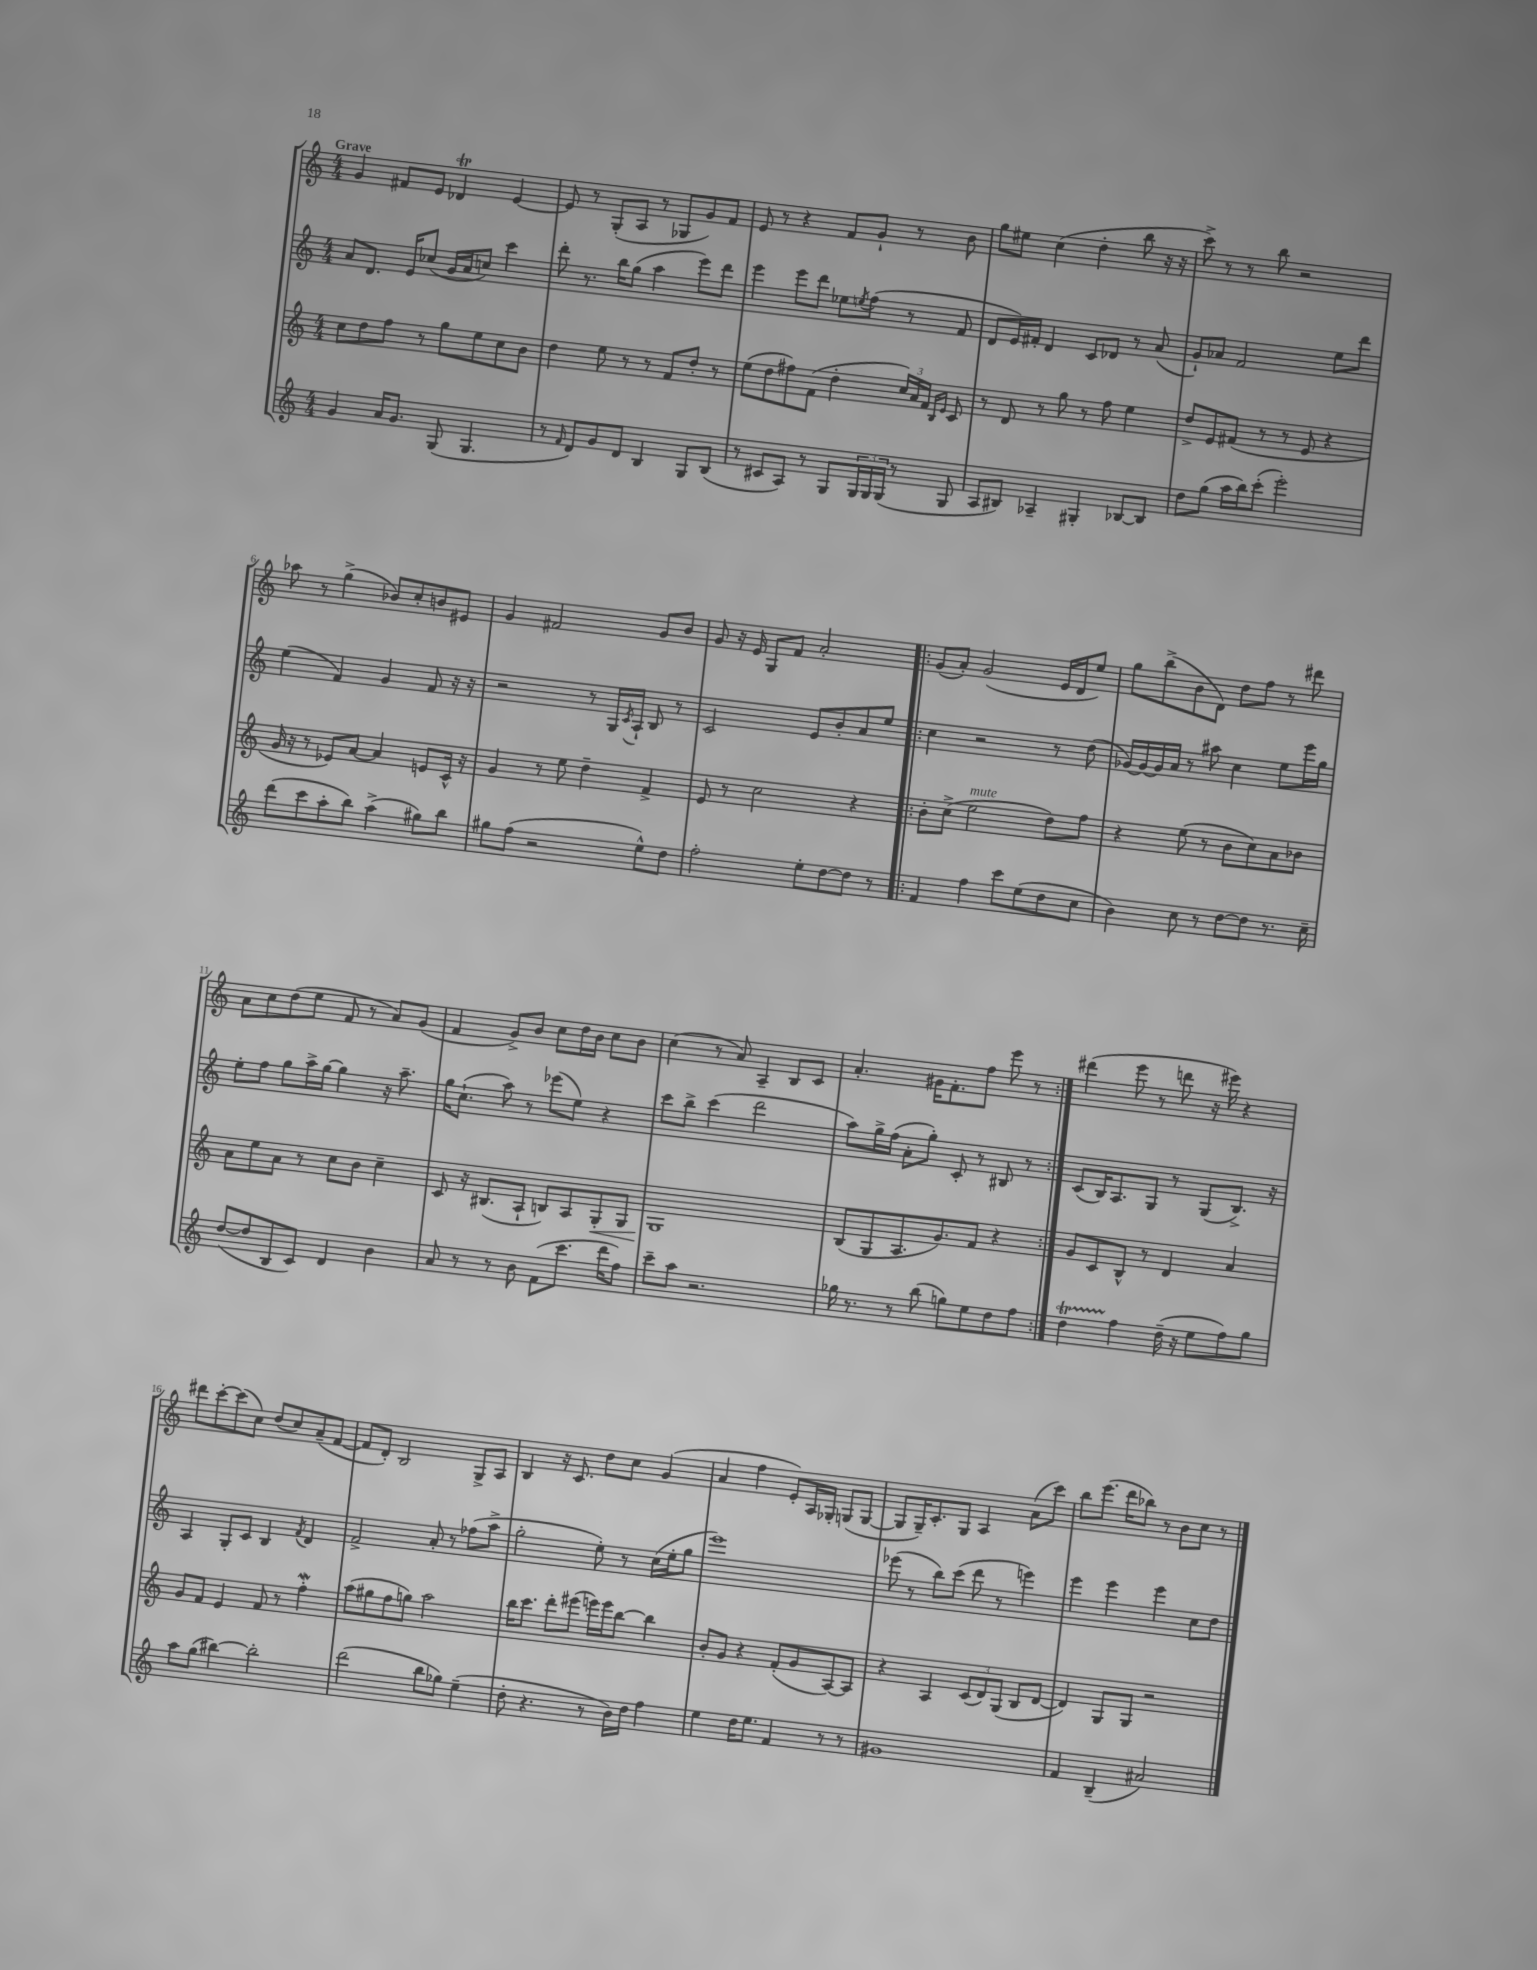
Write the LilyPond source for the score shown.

<<
\new StaffGroup <<
\new Staff = "s0" {
    \clef treble \key c \major \numericTimeSignature \time 4/4 \tempo "Grave"
    g'4 fis'8 e'8 des'4\trill e'4~ |
    e'8 r8 g8-.( a8 r8 ges8 g'8) f'8 |
    e'8 r8 r4 f'8 g'8-! r8 b'8 |
    g''8 eis''8 c''4( d''4-. b''8 r16 r16 |
    c'''8->) r8 r8 b''8 r2 |
    aes''8 r8 g''4->( bes'8) c''8-. b'8 eis'8 |
    g'4 fis'2 g'8 b'8 |
    g'8 r16 e'16 g8 f'8 a'2-. |
    \repeat volta 2 { g'8( a'8-.) g'2( e'16 d'16 e''8) |
    g''8 b''8->( b'8 d'8) d''8 f''8 r8 dis'''8 |
    a'8 c''8 d''8( e''8 f'8 r8 a'8) g'8( |
    f'4 g'8->) b'8 c''8 d''16 b'16 c''8 b'8 |
    c''4( r8 a'8) a4-- b8 c'8 |
    a'4.-. gis'16 f'8.-. f''8 e'''8 r8 | }
    dis'''4( e'''8 r8 d'''8 r16 eis'''16) r4 |
    dis'''8 c'''8~-. c'''8( c''8) d''8( c''8) a'8--( f'8~ |
    f'8 d'8-.) b2 g8-> a8 |
    b4 r16 c'8. d''8 c''8 g'4( |
    a'4 f''4 e'8-.) a16 ges16-. g8( g8~ |
    g8 g16--) c'8.-. g8 a4 a'8( c'''8) |
    b''8 e'''8.( d'''16 bes''8) r8 b'8 c''8 r8 \bar "|." |
}
\new Staff = "s1" {
    \clef treble \key c \major \numericTimeSignature \time 4/4
    a'8 d'8. e'16 ces''8( g'16 a'16 c''8) c'''4 |
    d'''8-. r8. b''16 g''8( a''4 e'''8) d'''8 |
    e'''4 e'''8 d'''8 ees''8 \acciaccatura { e''8 } f''8( r8 f'8 |
    d'8 e'16) fis'16-. d'4 c'8 des'8 r8 a'8( |
    g'8-!) aes'8 f'2 e''8 d'''8 |
    e''4( f'4) g'4 f'8 r16 r16 |
    r2 r8 g16 \acciaccatura { c'8 } a16-! b8 r8 |
    c'2 e'8 b'8-. a'8 e''8 |
    \repeat volta 2 { c''4 r2 r8 d''8( |
    ges'16~) ges'16~ ges'16 a'16 r8 ais''8 c''4 e''8 e'''16 g''16 |
    e''8-. f''8 g''8 a''16-> g''16~ g''4 r16 a''8.-- |
    g''16 c''8.-!( a''8) r8 ees'''8( e''8) r4 |
    c'''8 b''8-> c'''4( d'''2 |
    a''8) g''16-> f''16( a'8-. g''8-.) c'8-. r8 bis8 r8 | }
    c'8( b16) a8. g8 r8 g8( b8.->) r16 |
    a4 g8-. c'8 b4 \acciaccatura { f'8 } d'4 |
    f'2-> a'8-. r8 fes''8( a''8-> |
    g''2-. e''8-.) r8 c''16( e''16-. g''8 |
    e'''1) |
    ees'''8( r8 b''8) c'''8( d'''8 r8 e'''4) |
    e'''4 e'''4 e'''4 c''8 d''8 \bar "|." |
}
\new Staff = "s2" {
    \clef treble \key c \major \numericTimeSignature \time 4/4
    c''8 d''8 f''8 r8 g''8 e''8 c''8 b'8 |
    d''4 e''8 r8 r8 f'8 d''8-. r8 |
    e''8( d''8 fis''8) f'8( d''4-. \tuplet 3/2 { c''16) a'16 f'16 } \grace { b16 e'16 } c'8 |
    r8 d'8 r8 g''8 r8 f''8 e''4 |
    d''8-> e'8 fis'8( r8 r8 e'8 r4 |
    g'16 r16 r8 ees'8) a'8~ a'4 e'8 c'16-^ r16 |
    g'4 r8 e''8 d''4-- f'4-> |
    e'8 r8 c''2 r4 |
    \repeat volta 2 { b'8-. c''8->( e''2^\markup { \italic "mute" } d''8) f''8 |
    r4 e''8( r8 b'8 c''8) a'8 bes'8 |
    a'8 e''8 a'8 r8 c''8 b'8 c''4-- |
    c'8 r16 bis8.( a8-! b8) a8 g8-.\< g8 |
    g1\! |
    b8( g8 a8. g'8.) f'8 r4 | }
    g'8 c'8 b8-^ r8 d'4 a'4 |
    g'8 f'8 e'4 f'8 r8 f''4-.\mordent |
    a''8( gis''8 f''8 g''8) a''2 |
    b''16 c'''8. d'''8-. eis'''8( e'''16) e'''16 b''8~ b''4 |
    b'8-. g'8 r4 f'8-.( g'8 a8~) a8 |
    r4 a4 \tuplet 3/2 { c'8( d'8) g8( } b8 d'8~ |
    d'4) g8 g8 r2 \bar "|." |
}
\new Staff = "s3" {
    \clef treble \key c \major \numericTimeSignature \time 4/4
    g'4 a'16 g'8. g8( g4. |
    r8 \grace { f'16 } d'8) g'8 d'8 b4 g8 b8( |
    r8 cis'8 a8) r8 g8 \tuplet 3/2 { g16 g16 g16( } r8 g8 |
    a8 bis8) aes4-- gis4-. bes8~ bes8 |
    d''8 g''8( a''16 b''16) c'''8-.( e'''2-.) |
    d'''8( c'''8 a''8-. b''8) a''4->( gis''8) b''8 |
    gis''8 f''8( r2 e''8-^) d''8 |
    f''2-. e''8-. d''8~ d''8 r8 |
    \repeat volta 2 { f'4 f''4 c'''8 e''8( d''8 c''8 |
    b'4) c''8 r8 d''8~ d''8 r8. c''16-- |
    d''8~( d''8 b8 c'8) d'4 b'4 |
    a'8 r8 r8 b'8 f'8( c'''8. d'''16 f''8) |
    c'''8-- a''8 r2. |
    ges''16 r8. r8 b''8( g''8) e''8 d''8 f''8 | }
    d''4\startTrillSpan f''4\stopTrillSpan d''16--( r16 e''8 f''8) g''8 |
    a''8 g''8( bis''4~) bis''2-. |
    d'''2( b''8 ges''8) e''4--( |
    d''8-. r4. r8 b'16) d''16 f''4 |
    e''4 d''16 e''8. f'4 r8 r8 |
    gis'1 |
    f'4 b4--( ais'2) \bar "|." |
}
>>
>>
